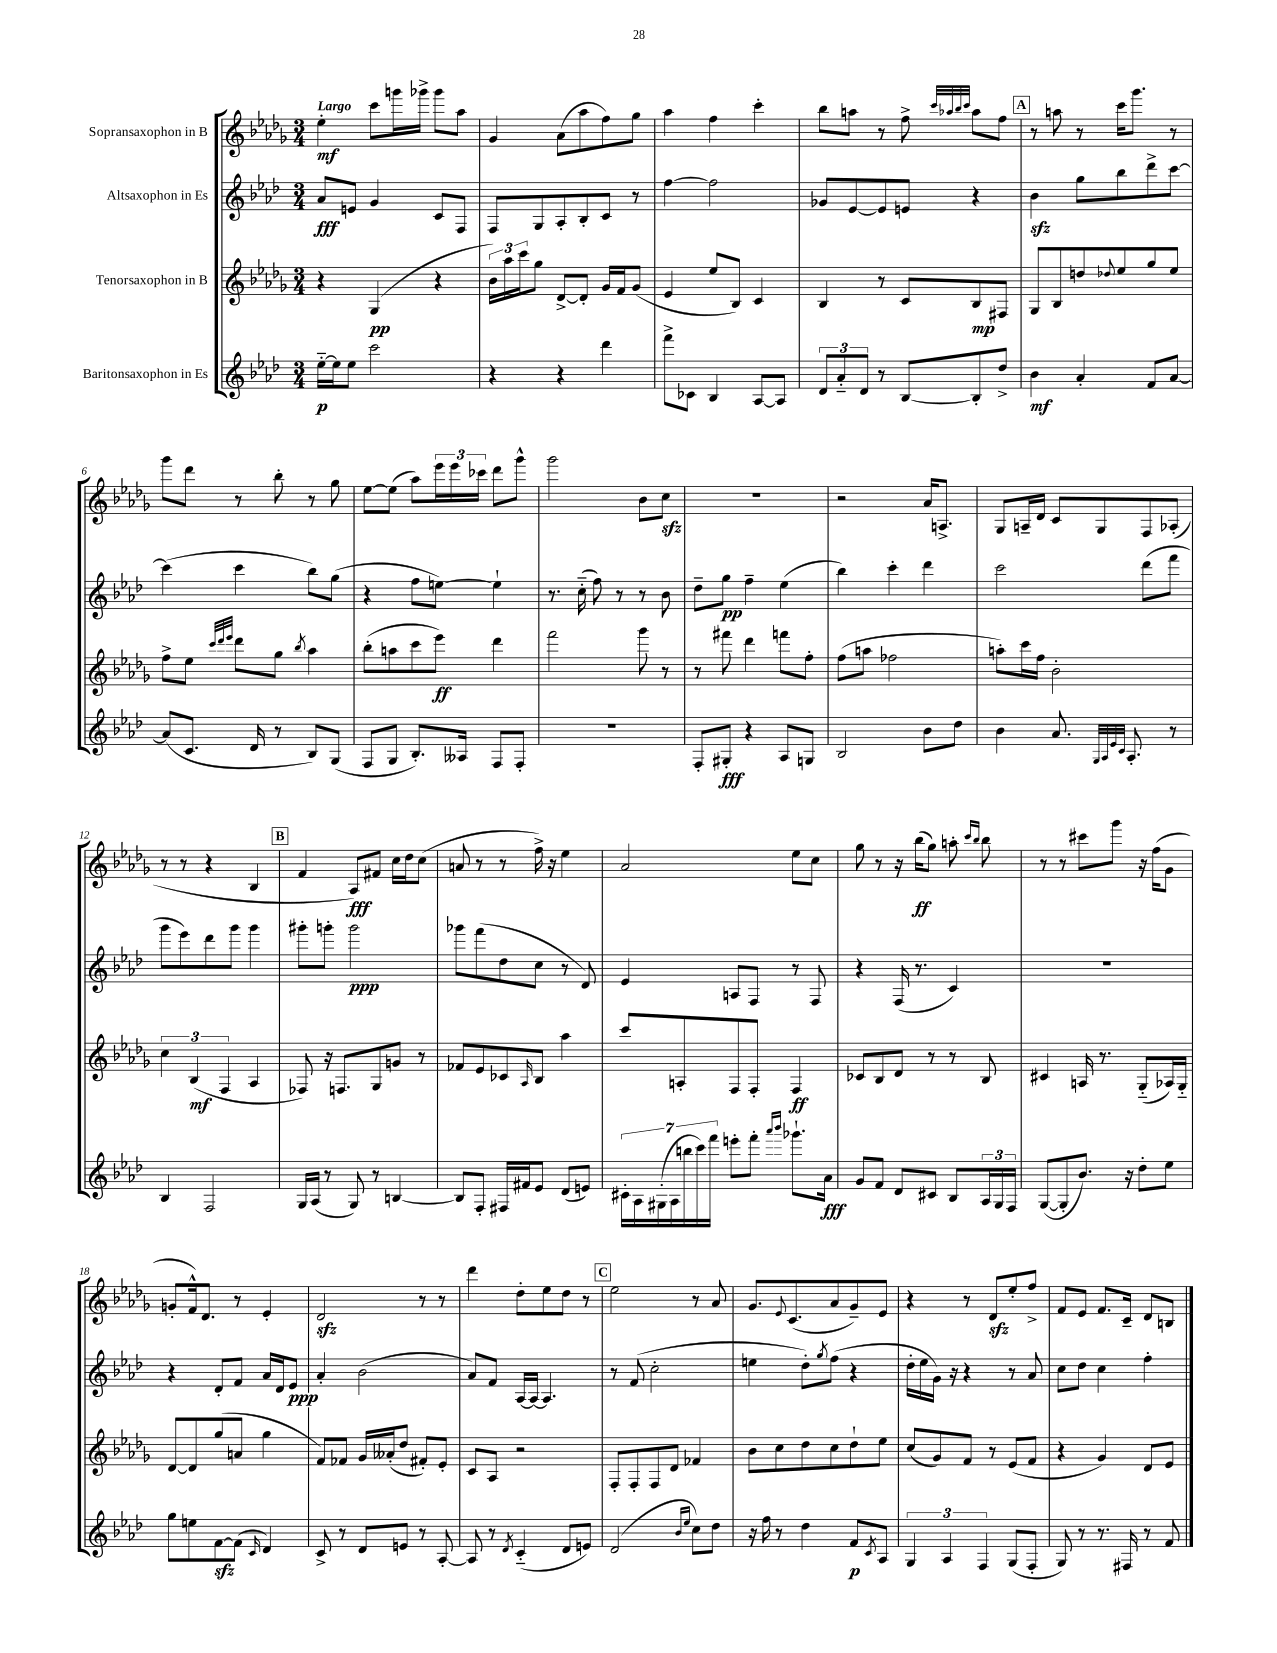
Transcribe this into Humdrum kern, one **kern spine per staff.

**kern	**kern	**kern	**kern
*staff4	*staff3	*staff2	*staff1
*clefG2	*clefG2	*clefG2	*clefG2
*k[b-e-a-d-]	*k[b-e-a-d-g-]	*k[b-e-a-d-]	*k[b-e-a-d-g-]
*M3/4	*M3/4	*M3/4	*M3/4
[16ee-'~	4r	8a-	4ee-'
16ee-]	.	.	.
8ee-	.	8e	.
2ccc	(4G-	4g	8ccc
.	.	.	16ggg
.	.	.	16ggg-^
.	4r	8c	8ggg-
.	.	8F	8aa-
=	=	=	=
4r	24b-)	8F	4g-
.	24aa-	.	.
.	24ccc	.	.
.	8gg-	8G	.
4r	[8d-^	8A-'	(8a-
.	8d-']	8B-'	8aa-
4ddd-	16g-	8c	8ff)
.	16f	.	.
.	(8g-	8r	8gg-
=	=	=	=
8fff^	4e-	[4ff	4aa-
8c-	.	.	.
4B-	8ee-	2ff]	4ff
.	8B-)	.	.
[8A-	4c	.	4ccc'
8A-]	.	.	.
=	=	=	=
12d-	4B-	8g-	8bb-
12a-'~	.	.	.
.	.	[8e-	8aa
12d-	.	.	.
8r	8r	8e-]	8r
[8B-	8c	8e	8ff^
.	.	.	32qqccc
.	.	.	32qqaa-
.	.	.	32qqbb-
.	.	.	32qqccc
8B-']	8B-	4r	8aa-
8dd-^	8F#	.	8ff
=	=	=	=
4b-	8G-	4b-	8r
.	8B-	.	8aa
4a-'	8dd	8gg	8r
.	8qqdd-	.	.
.	8ee-	8bb-	16ccc
.	.	.	8.ggg-
8f	8gg-	8ddd-^	.
[8a-	8ee-	[8ccc	8r
=	=	=	=
(8a-]	8ff^	(4ccc]	8ggg-
8.c	8ee-	.	8ddd-
.	32qqccc	.	.
.	32qqddd-	.	.
.	32qqeee-	.	.
.	8ddd-	4ccc	8r
16d-	.	.	.
8r	8gg-	.	8bb-'
.	8qbb-	.	.
8B-)	4aa-	8bb-)	8r
(8G	.	(8gg	8gg-
=	=	=	=
8F	(8bb-'	4r	[8ee-
8G	8aa	.	(8ee-]
8.B-')	8ccc	8ff	8aa-)
.	8eee-)	[8ee)	24eee-
.	.	.	24eee-
16A--	.	.	.
.	.	.	24ccc-
8F	4ddd-	4ee`]	8ddd-
8F'	.	.	8ggg-^^
=	=	=	=
2.r	2fff	8.r	2ggg-
.	.	(16cc'~	.
.	.	8ff)	.
.	.	8r	.
.	8ggg-	8r	8b-
.	8r	8b-	8cc
=	=	=	=
8F'	8r	8dd-~	2.r
8G#'	8fff#	8gg	.
4r	4ddd-	4ff~	.
8A-	8fff	(4ee-	.
8G	8ff'	.	.
=	=	=	=
2B-	(8ff	4bb-)	2r
.	8aa	.	.
.	2ff-	4ccc'	.
8b-	.	4ddd-	16a-
.	.	.	8.A^
8dd-	.	.	.
=	=	=	=
4b-	8aa')	2ccc	8G-
.	16ccc	.	16A~
.	16ff	.	16d-
8.a-	2b-'	.	8c
.	.	.	8G-
32qqG	.	.	.
32qqA-	.	.	.
32qqe-	.	.	.
32qqc	.	.	.
8.A-'	.	.	.
.	.	(8ddd-	8F
8r	.	8fff	(8A-'
=	=	=	=
4B-	6cc	8ggg	8r
.	.	8eee-)	8r
.	(6B-	.	.
2F	.	8ddd-	4r
.	6F	.	.
.	.	8ggg	.
.	4A-	4ggg	4B-
=	=	=	=
16G	8F-)	8ggg#'	4f
(16A-	.	.	.
8r	16r	8ggg'	.
.	8.F	.	.
8G)	.	2ggg	8A-)
8r	8G-	.	8f#
[4B	8g	.	16cc
.	.	.	16dd-
.	8r	.	(8cc
=	=	=	=
8B]	8f-	8ggg-	8a
8F'	8e-	(8fff	8r
16F#	8c-	8dd-	8r
16f#	.	.	.
.	16qqA-	.	.
8e-	8B-	8cc	16ff^)
.	.	.	16r
(8d-	4aa-	8r	4ee-
8e)	.	8d-)	.
=	=	=	=
28c#'	8ccc	4e-	2a-
28A-	.	.	.
(28G#'	.	.	.
28A-	.	.	.
.	8A'	.	.
28bb	.	.	.
28ccc)	.	.	.
28fff	.	.	.
8eee'	8F	8A	.
8fff'	8F'	8F	.
16qqaaa-	.	.	.
16qqbbb-	.	.	.
8.ggg-`	4F	8r	8ee-
.	.	8F	8cc
16a-	.	.	.
=	=	=	=
8g	8c-	4r	8gg-
8f	8B-	.	8r
8d-	8d-	(16F	16r
.	.	8.r	(16bb-
8c#	8r	.	8gg-)
8B-	8r	4c)	8aa'
.	.	.	16qqccc
.	.	.	16qqbb-
24A-	8B-	.	8bb-
24G	.	.	.
24F	.	.	.
=	=	=	=
([8G	4c#	2.r	8r
8G']	.	.	8r
8.b-)	16A	.	8ccc#
.	8.r	.	.
.	.	.	8ggg-
16r	.	.	.
8dd-'	(8G-'~	.	16r
.	.	.	(16ff
8ee-	16A-)	.	8g-
.	16G-'~	.	.
=	=	=	=
8gg	[8d-	4r	8g'
8ee	8d-]	.	16f^^)
.	.	.	8.d-
[8f	(8gg-	8d-'	.
(8f]	8a	8f	8r
16qqc	.	.	.
4d-)	4gg-	16a-	4e-'
.	.	16d-	.
.	.	8e-	.
=	=	=	=
8c^	8f)	4a-'	2d-
8r	8f-	.	.
8d-	16g-	(2b-	.
.	(16a--'	.	.
8e	8dd-	.	.
8r	8f#')	.	8r
[8A-'	8e-'	.	8r
=	=	=	=
8A-]	8c	8a-)	4ddd-
8r	8A-	8f	.
8qd-	.	.	.
(4c'~	2r	[16A-	8dd-'
.	.	16A-_	.
.	.	4.A-]	8ee-
8d-	.	.	8dd-
8e)	.	.	8r
=	=	=	=
(2d-	8F'	8r	2ee-
.	8F'	(8f	.
.	8F	2cc'	.
.	8d-	.	.
16qqb-	.	.	.
16qqee-	.	.	.
8cc)	4f-	.	8r
8dd-	.	.	8a-
=	=	=	=
16r	8b-	4ee	8.g-
16ff	.	.	.
8r	8cc	.	.
.	.	.	8qqe-
.	.	.	(8.c
4dd-	8dd-	8dd-')	.
.	.	8qgg	.
.	8cc	(8ff	8a-
8f	8dd-`	4r	8g-~)
8qc	.	.	.
8A-	8ee-	.	8e-
=	=	=	=
6G	(8cc	16dd-'	4r
.	.	16ee-	.
.	8g-)	16g)	.
6A-	.	.	.
.	.	16r	.
.	8f	4r	8r
6F	.	.	.
.	8r	.	8d-
(8G	(8e-	8r	8ee-'
8F'	8f	8a-	8ff^
=	=	=	=
8G)	4r	8cc	8f
8r	.	8dd-	8e-
8.r	4g-)	4cc	8.f
16F#	.	.	16c~
8r	8d-	4ff'	8d-
8f	8e-	.	8B
==	==	==	==
*-	*-	*-	*-
